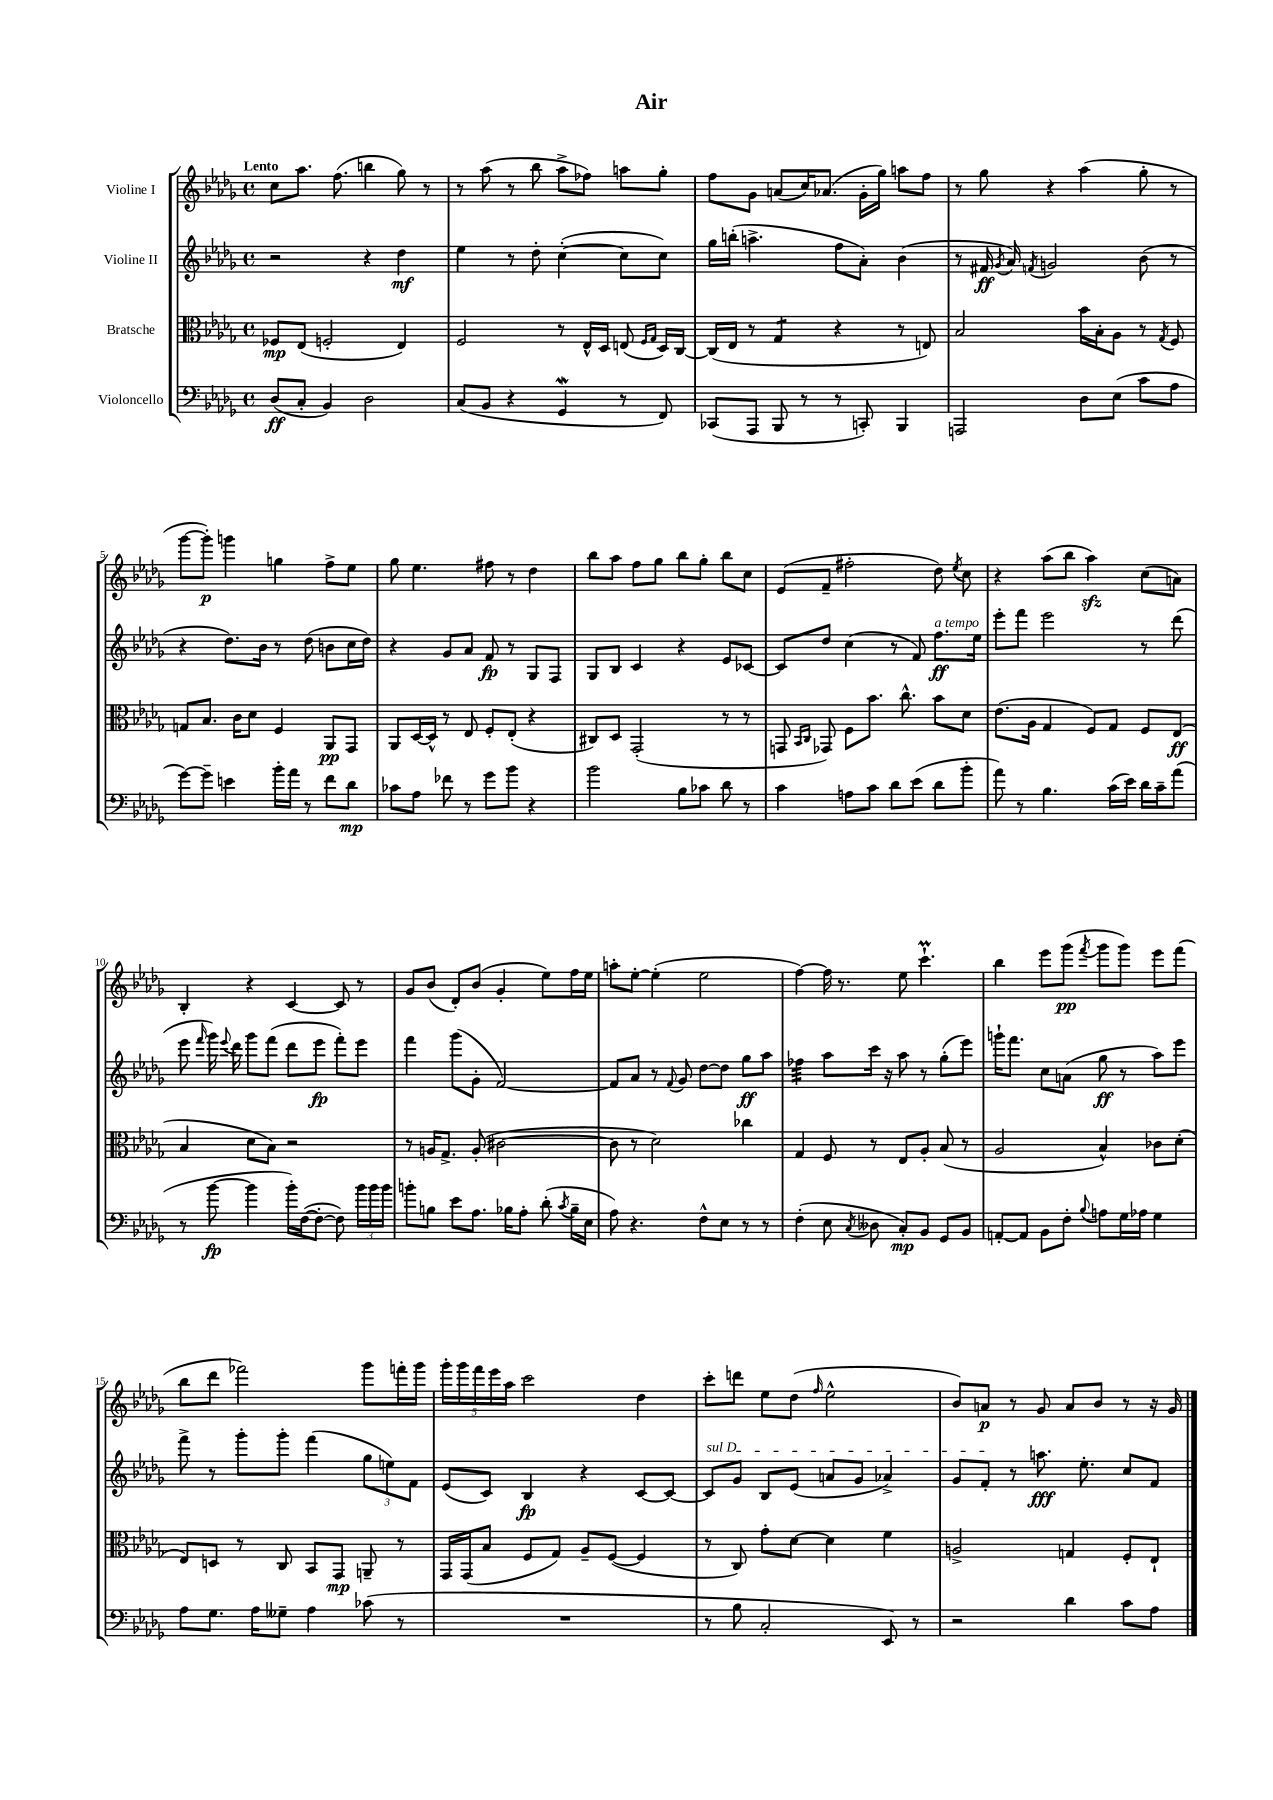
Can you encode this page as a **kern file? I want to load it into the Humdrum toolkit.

**kern	**kern	**kern	**kern
*staff4	*staff3	*staff2	*staff1
*clefF4	*clefC3	*clefG2	*clefG2
*k[b-e-a-d-g-]	*k[b-e-a-d-g-]	*k[b-e-a-d-g-]	*k[b-e-a-d-g-]
*M4/4	*M4/4	*M4/4	*M4/4
*met(c)	*met(c)	*met(c)	*met(c)
(8D-	8F-	2r	8cc
8C'	(8E-	.	8.aa-
4BB-)	2F'	.	.
.	.	.	(8.ff
2D-	.	4r	4bb
.	4E-)	4dd-	8gg-)
.	.	.	8r
=	=	=	=
(8C	2F	4ee-	8r
8BB-	.	.	(8aa-
4r	.	8r	8r
.	.	8dd-'	8bb-
4GG-	8r	([4cc'	8aa-^
.	16E-^^	.	8ff-)
.	16D-	.	.
8r	(8E	8cc]	8aa
.	16qqF	.	.
.	16qqG-	.	.
8FF)	16D-)	8cc)	8gg-'
.	[16C	.	.
=	=	=	=
(8CC-	(16C]	16gg-	8ff
.	16E-	(16bb'	.
8AAA-	8r	4.aa^	8g-
8BBB-	4G-	.	(8a
8r	.	.	16cc)
.	.	.	(8.a-
8r	4r	8ff	.
8CC')	.	8a-')	16g-'
.	.	.	16gg-)
4BBB-	8r	(4b-	8aa
.	8E)	.	8ff
=	=	=	=
2AAA	2B-	8r	8r
.	.	16f#	8gg-
.	.	8qg-	.
.	.	16a-)	.
.	.	8qf	.
.	.	2g	4r
8D-	16b-	.	(4aa-
.	16B-'	.	.
(8E-	8A-	.	.
8c	8r	(8b-	8gg-'
.	8qG-	.	.
8A-	8F	8r	8r
=	=	=	=
[8g-)	8G	4r	[8ggg-
8g-~]	8.B-	.	8ggg-'])
4e	.	8.dd-)	4ggg
.	16c	.	.
.	8d-	.	.
.	.	16b-	.
16b-'	4F	8r	4gg
16a-	.	.	.
8r	.	(8dd-	.
8f	8AA-	8b	8ff^
8d-	8GG-	16cc	8ee-
.	.	16dd-)	.
=	=	=	=
8c-	8AA-	4r	8gg-
8A-	[16D-	.	4.ee-
.	16D-^^]	.	.
8f-	8r	8g-	.
8r	8E-	8a-	.
8g-	8F'	8f	8ff#
8b-	(8E-'	8r	8r
4r	4r	8G-	4dd-
.	.	8F	.
=	=	=	=
2b-	8C#)	8G-	8bb-
.	8D-	8B-	8aa-
.	(2GG-'	4c	8ff
.	.	.	8gg-
8B-	.	4r	8bb-
8c-	.	.	8gg-'
8d-	8r	8e-	8bb-
8r	8r	[8c-	8cc
=	=	=	=
4c	8GG	8c-]	(8e-
.	16qqBB-	.	.
.	16qqC	.	.
.	8GG-)	8dd-	8f~
8A	8F	(4cc	2ff#'
8c	8.b-	.	.
8d-	.	8r	.
.	8.cc^^	.	.
(8e-	.	8f)	.
8d-	8b-	8.ff	8dd-)
.	.	.	8qee-
8b-'	8d-	.	8cc
.	.	16ee-	.
=	=	=	=
8a-)	(8.e-	8eee-'	4r
8r	.	8fff	.
.	16A-	.	.
4.B-	4G-	2eee-	(8aa-
.	.	.	8bb-
.	8F)	.	4aa-)
(16c	8G-	.	.
16e-)	.	.	.
16d-	8F	8r	(8cc
16c~	.	.	.
(8a-	(8E-	(8ddd-	8a)
=	=	=	=
8r	4B-	8eee-	4B-'
.	.	16qqfff	.
[8b-	.	16ggg-)	.
.	.	8qqeee-	.
.	.	16ddd-	.
4b-]	8d-	8ggg-	4r
.	8B-)	(8fff	.
16b-')	2r	8ddd-	[4c
([16F	.	.	.
8F'_	.	8eee-	.
8F])	.	8fff')	8c]
24b-	.	8eee-	8r
24b-	.	.	.
24b-	.	.	.
=	=	=	=
8b'	8r	4fff	8g-
8B	16A	.	(8b-
.	8.G-^	.	.
8e-	.	(8ggg-	8d-')
8.A-	(8A'	8g-'	(8b-
.	[2c#	[2f)	4g-'
16B-	.	.	.
8A-'	.	.	.
(8d-'	.	.	8ee-)
8qc	.	.	.
16B-~	.	.	16ff
16E-	.	.	16ee-
=	=	=	=
8A-)	8c#]	8f]	8aa'
4.r	8r	8a-	[8ee-'
.	2d-)	8r	(4ee-']
.	.	8qqf	.
.	.	8g-	.
8F^^	.	[8dd-	2ee-
8E-	.	8dd-]	.
8r	4cc-	8gg-	.
8r	.	8aa-	.
=	=	=	=
(4F'	4G-	4ff-	[4ff)
8E-	8F	8aa-	16ff]
.	.	.	8.r
8qC	.	.	.
8D--	8r	16ccc	.
.	.	16r	.
8C')	8E-	8aa-	8ee-
8BB-	8A-'	8r	4.ccc`
8GG-	(8B-	(8gg-'	.
8BB-	8r	8eee-)	.
=	=	=	=
[8AA'	2A-	16ggg`	4bb-
.	.	8.fff	.
8AA]	.	.	.
8BB-	.	8cc	8eee-
8F'	.	(8a	(8ggg-
8qqB-	.	.	8qfff
8A	4B-^^)	8gg-	8ggg-
16G-	.	8r	8ggg-)
16A-	.	.	.
4G-	8c-	8aa-)	8eee-
.	(8d-'	8eee-	(8fff
=	=	=	=
8A-	8E-)	8fff^	8bb-
8.G-	8D	8r	8ddd-
.	8r	8ggg-'	2fff-)
16A-	.	.	.
8G--~	8C	8ggg-'	.
4A-	8BB-	(4fff	.
.	8GG-	.	.
(8c-	8AA~	12gg-	8ggg-
.	.	12ee)	.
8r	8r	.	16fff'
.	.	12f	.
.	.	.	16ggg-
=	=	=	=
1r	16GG-	(8e-	20ggg-'
.	.	.	20ggg-
.	(16GG-	.	.
.	.	.	20fff
.	8B-	8c)	.
.	.	.	20eee-
.	.	.	20aa-
.	8F	4B-	2ccc
.	8G-)	.	.
.	8A-~	4r	.
.	([8F	.	.
.	4F]	[8c	4dd-
.	.	8c_	.
=	=	=	=
8r	8r	8c]	8ccc'
8B-	8C)	8g-	8ddd
2C'	8g-'	8B-	8ee-
.	[8d-	(8e-	(8dd-
.	.	.	16qqff
.	4d-]	8a	2ee-^^
.	.	8g-	.
8EE-)	4f	4a-^)	.
8r	.	.	.
=	=	=	=
2r	2A^	8g-	8b-)
.	.	8f'	8a
.	.	8r	8r
.	.	8.aa	8g-
4d-	4G	.	8a
.	.	8.ee-'	.
.	.	.	8b-
8c	8F'	8cc	8r
8A-	8E-`	8f	16r
.	.	.	16g-
==	==	==	==
*-	*-	*-	*-
